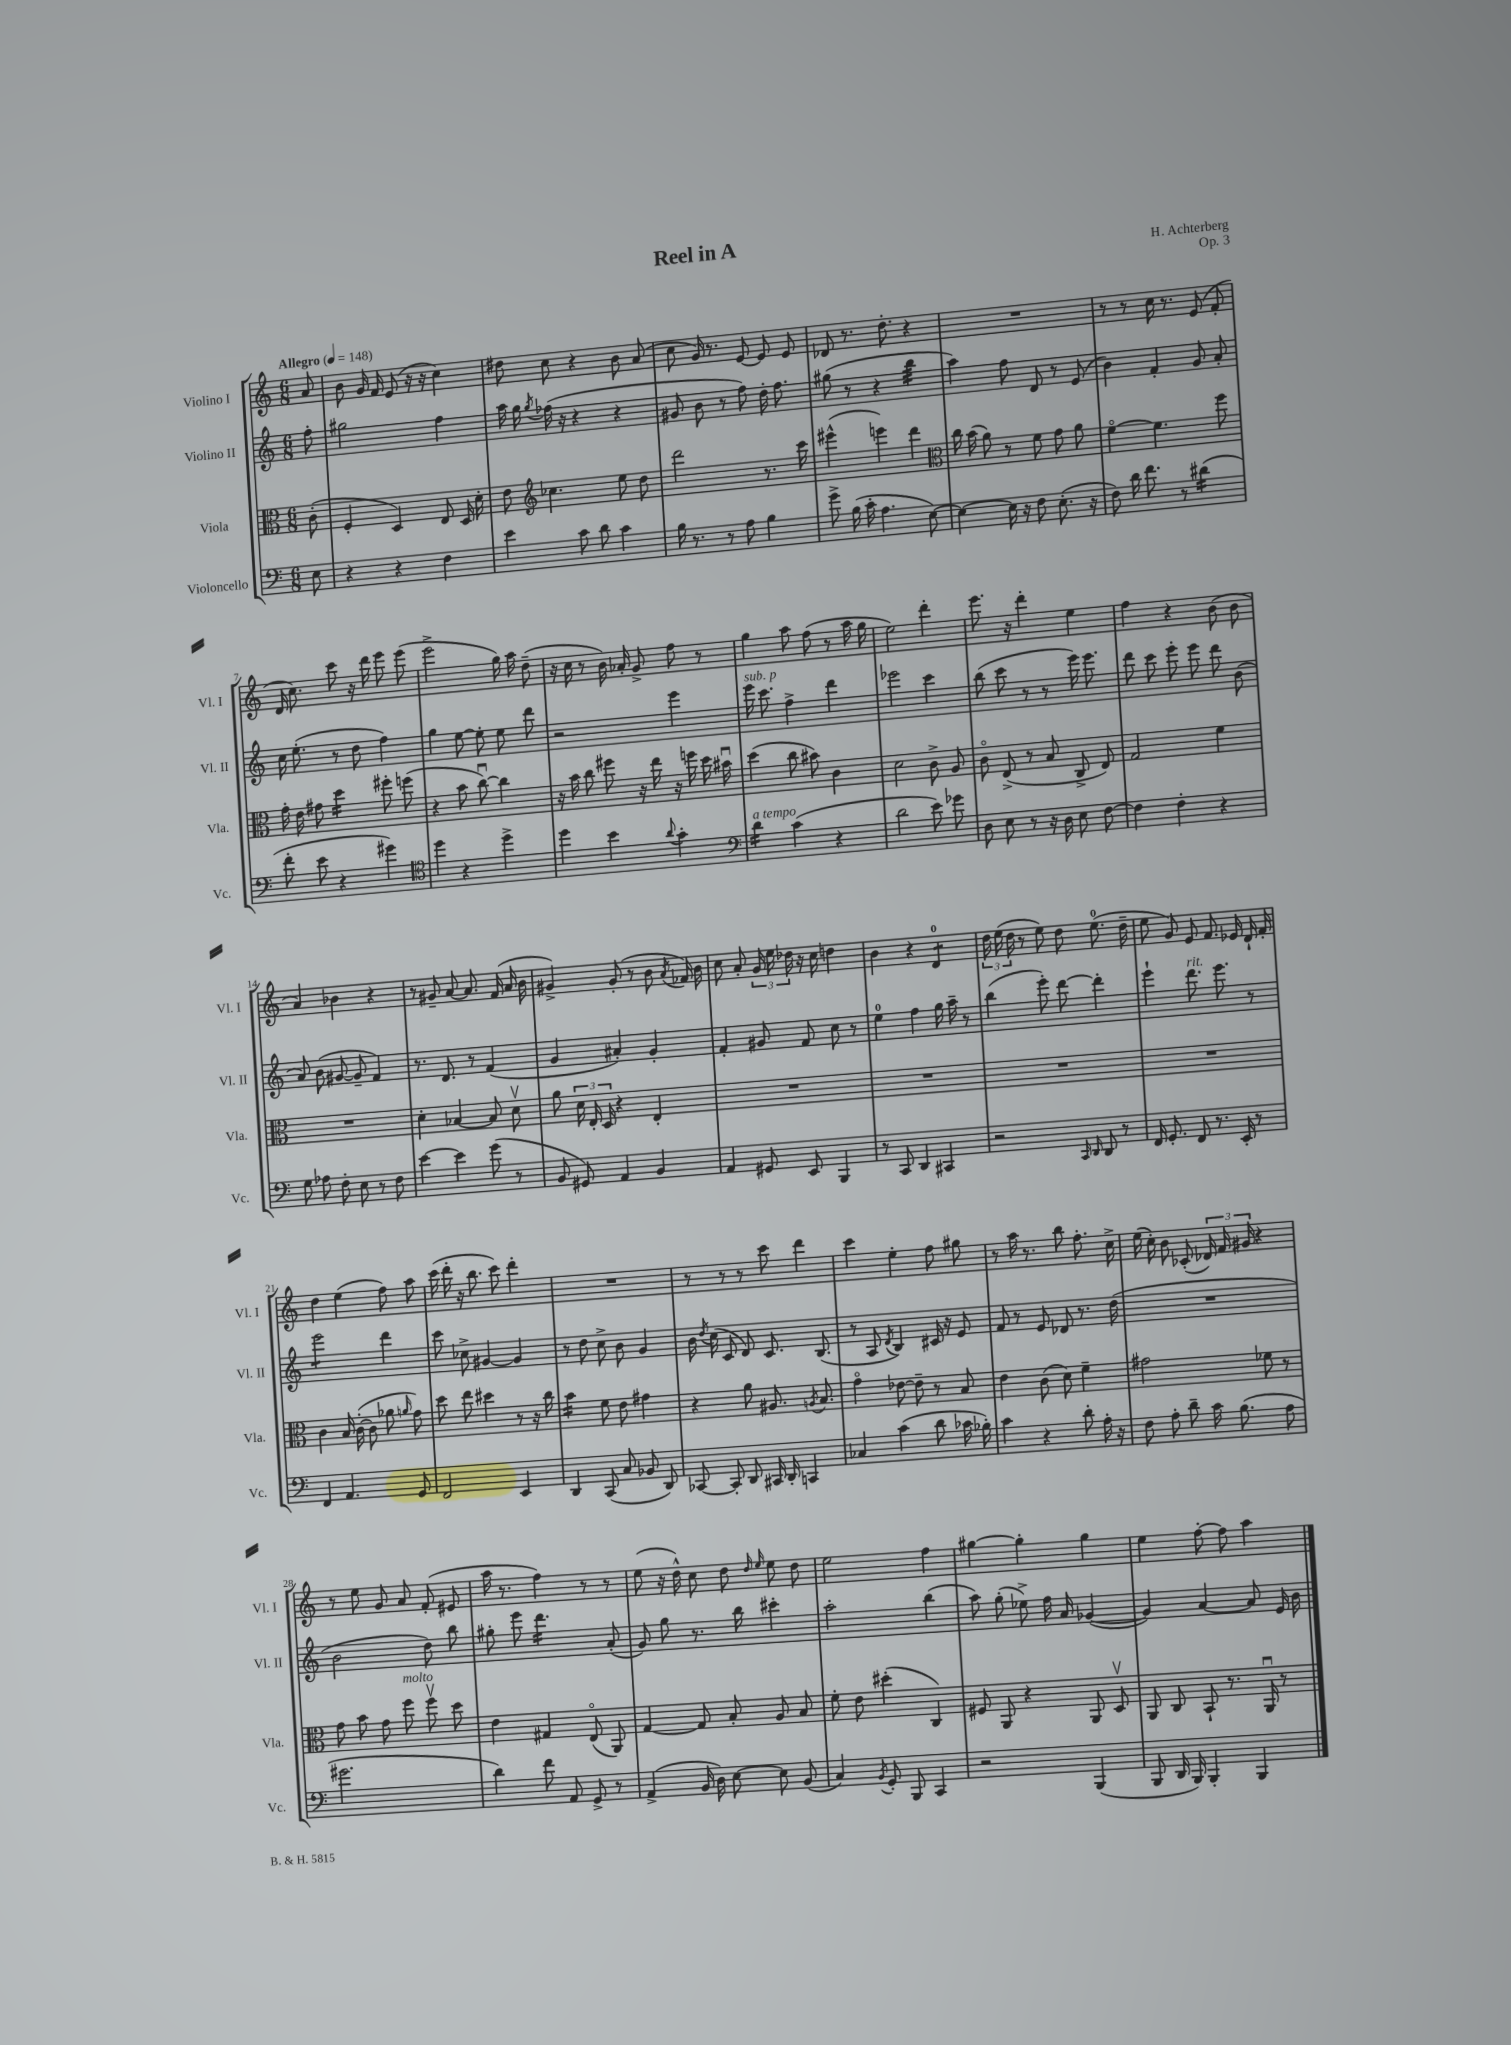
\header { title = "Reel in A" composer = "H. Achterberg" opus = "Op. 3" }
<<
\new StaffGroup <<
\new Staff = "s0" \with { instrumentName = "Violino I" shortInstrumentName = "Vl. I" } {
    \clef treble \key c \major \numericTimeSignature \time 6/8 \partial 8 \tempo "Allegro" 4 = 148
    \autoBeamOff a'8 |
    b'8 g'16 f'16 e'8( r16 r16 c''4) |
    dis''8 c''8 r4 b'8 a'8( |
    c''8 g'16) r8. e'8~ e'8 e'8 |
    des'8 r8. d''8.-. r4 |
    R2. |
    r8 r8 c''16 r8. e'8( f'8-. |
    d'16 c''8.) c'''8 r16 d'''16 e'''8 e'''8( |
    e'''2-> g''16) a''16 d''8--( |
    r16 c''16 r8 b'16) aes'16-. g'8-> f''8 r8 |
    g''4 a''8 f''8( r8 a''16 g''16 |
    e''2) d'''4-. |
    e'''8. r16 d'''4-. e''4 |
    f''4 r4 b'8( b'8 |
    a'4) bes'4 r4 |
    r8 gis'8-- a'8~ a'8. f'16( a'16 b'16 |
    gis'4->) gis'8-.( r8 b'8 \acciaccatura { a'8 } fes'16) b'16 |
    c''8 a'8-. \tuplet 3/2 { g'16 e''16 des''16 } r16 c''16 d''4 |
    b'4 r4 d'4:8-0 |
    \tuplet 3/2 { d''16 e''16( d''16 } r8 e''8) d''8 e''8.-0( d''16-- |
    e''8 g'8) e'8 f'8. ees'16 d'16-! f'16-. |
    d''4 e''4( f''8) a''8 |
    c'''16( d'''16-. r16 b''8. c'''8) d'''4-. |
    R2. |
    r8 r8 r8 c'''8 d'''4 |
    c'''4 e''4-. f''8 gis''8 |
    r8 a''16 r8. b''8 f''8.-. c''16-> |
    e''16( c''16-.) b'8 ces'8-.( \tuplet 3/2 { des'16) f'16 gis'16 } r4 |
    r8 e''8 g'8 a'8 f'8-.( eis'8 |
    a''16 r8. f''4) r8 r8 |
    e''8( r16 d''16-^) c''8 d''8 \grace { d''16 e''16 } e''8 d''8 |
    e''2 f''4 |
    gis''4~ gis''4-. gis''4 |
    e''4 f''8~-. f''8 a''4 \bar "|." |
}
\new Staff = "s1" \with { instrumentName = "Violino II" shortInstrumentName = "Vl. II" } {
    \clef treble \key c \major \numericTimeSignature \time 6/8 \partial 8
    \autoBeamOff f''8-. |
    gis''2 f''4 |
    a''16 g''16 \acciaccatura { g''8 } fes''16( r16 r4 r4 |
    gis'8 b'8 r8 f''8) d''16-. f''8. |
    gis''8( r8 r4 b''4:32 |
    a''4) f''8 d'8 r8 e'8( |
    b'4) f'4-. g'8 a'8-. |
    c''16 e''8.-.( r8 d''8 f''4) |
    g''4 e''8~ e''8-. e''8 d'''8 |
    r2 e'''4 |
    e'''16^\markup { \italic "sub. p" } c'''8. f''4-> d'''4 |
    ees'''2 c'''4 |
    b''8( c'''8 r8 r8 e'''16) e'''8. |
    d'''8 c'''8 e'''8-. e'''8 d'''8 b'8( |
    a'8) b'8( gis'8~ gis'8-- f'4) |
    r8. d'8. r8 f'4( |
    g'4 ais'4-.) g'4-. |
    f'4-. gis'8 f'8 c''8 r8 |
    e''4-0 f''4 g''16 a''16-- r8 |
    b''4( e'''8-.) d'''8~ d'''4-. |
    e'''4-! d'''8.^\markup { \italic "rit." } e'''8. r8 |
    e'''2:8 d'''4 |
    c'''8 ces''8-> gis'4~ gis'4 |
    r8 d''8 c''8-> b'8 g'4 |
    b'16 \acciaccatura { d''8 } c''16( c'8 d'8) c'8. b8.( |
    r8 a8 \acciaccatura { d'8 } b4) cis'16 r16 e'8 |
    f'8 r8 e'8 des'8 r8. d''16( |
    R2. |
    b'2 d''8) b''8 |
    gis''8-. e'''8 d'''4.:16 a'8-.( |
    g'8) g''8 r8. b''16 cis'''4-. |
    a''2-. b''4( |
    a''8) g''8-.( ees''8->) f''16 a'16 ges'4~( |
    ges'4) a'4~ a'8 e'16 b'16 \bar "|." |
}
\new Staff = "s2" \with { instrumentName = "Viola" shortInstrumentName = "Vla." } {
    \clef alto \key c \major \numericTimeSignature \time 6/8 \partial 8
    \autoBeamOff c'8-.( |
    f4-. d4) e8 d16 d'16-. |
    e'8 \clef treble ces''4. e''8 d''8 |
    d'''2 r8. c'''16 |
    eis'''4-^( e'''4) d'''4 |
    \clef alto c''16 b'16( a'8) r8 f'8 g'8 a'8 |
    f'4~\flageolet f'4. f''8 |
    g'16-. e'16 gis'8 d''4:16 fis''8-. f''8( |
    r4 b'8 c''8~\downbow) c''4 |
    r16 b'16 c''8 fis''8 r16 e''16 r16 f''16 d''16 bis'16\downbow |
    d''4( c''8 bis'8) c'4 |
    d'2 c'8-> a8 |
    c'8\flageolet e8->( r8 b8 c8-> e8) |
    g2 f'4 |
    R2. |
    d'4-. bes4~ bes8 d'8\upbow |
    a'8 \tuplet 3/2 { d'16 e16-. d16 } r4 e4-. |
    R2. |
    R2. |
    R2. |
    R2. |
    c'4 b16 c'16~-.( c'8 aes'8 \grace { a'16 } g'8) |
    d''8 e''8 dis''4 r8 r16 c''16 |
    b'4:16 f'8 e'8 gis'4 |
    r4 a'8 ais8. \acciaccatura { a8 } b8. |
    g'4\flageolet ees'8~ ees'8-- r8 b8 |
    e'4 c'8( d'8) f'4-- |
    gis'2 fes'8 r8 |
    g'8 b'8 g'8 f''8^\markup { \italic "molto" } f''8\upbow d''8 |
    e'4 gis4 e8\flageolet( a,8) |
    g4~ g8 b8-. a8 b8 |
    f'8-. e'8 dis''4-.( c4) |
    fis8 a,8 r4 a,8 d8\upbow |
    a,8 c8 b,8-! r8. a,16\downbow r8 \bar "|." |
}
\new Staff = "s3" \with { instrumentName = "Violoncello" shortInstrumentName = "Vc." } {
    \clef bass \key c \major \numericTimeSignature \time 6/8 \partial 8
    \autoBeamOff e8 |
    r4 r4 f4 |
    e'4 c'8 d'8 c'4 |
    b16 r8. r8 a8 b4 |
    g'8-> b16( c'16-. a4. e8~) |
    e4~ e16 r16 f8 e8.-.( r16 |
    f8) d'16 f'8. r8 dis'4:16( |
    f'8-. e'8 r4 gis'4) |
    \clef tenor d''4 r4 d''4-> |
    d''4 b'4 \appoggiatura { a'8 } g'4-. |
    \clef bass d'4:16^\markup { \italic "a tempo" } c'4( r4 |
    d'2 e'8) ges'8 |
    d8 e8 r8 r16 d16 e8 f8~ |
    f4 f4-. r4 |
    g8 aes8 f8-. e8 r8 f8 |
    e'4~ e'4 g'8( r8 |
    b,8 gis,8) a,4 b,4 |
    a,4 gis,8 e,8 b,,4 |
    r8 c,8 d,4 cis,4 |
    r2 \grace { c,16 d,16 } d,8 r8 |
    f,16 g,8.-. f,8 r8. e,16-. r8 |
    f,4 a,4. g,8 |
    f,2 e,4 |
    d,4 c,8( c8 bes,8 d,8) |
    ces,8~ ces,8-. d,8 cis,16 d,16-. c,4 |
    ces4 c'4( d'8 ces'16 bes16-.) |
    c'4 r4 d'8-. a16-. r16 |
    f8 a8-. d'8-- c'16 b8.( a8 |
    gis'2. |
    d'4) f'8 a,8 g,8-> r8 |
    a,4->( b,16 d16) e8~ e8 b,8( |
    c4) \acciaccatura { b,8 } g,8-. b,,8 c,4 |
    r2 b,,4( |
    b,,8 d,16 b,,16) b,,4-. b,,4 \bar "|." |
}
>>
>>
